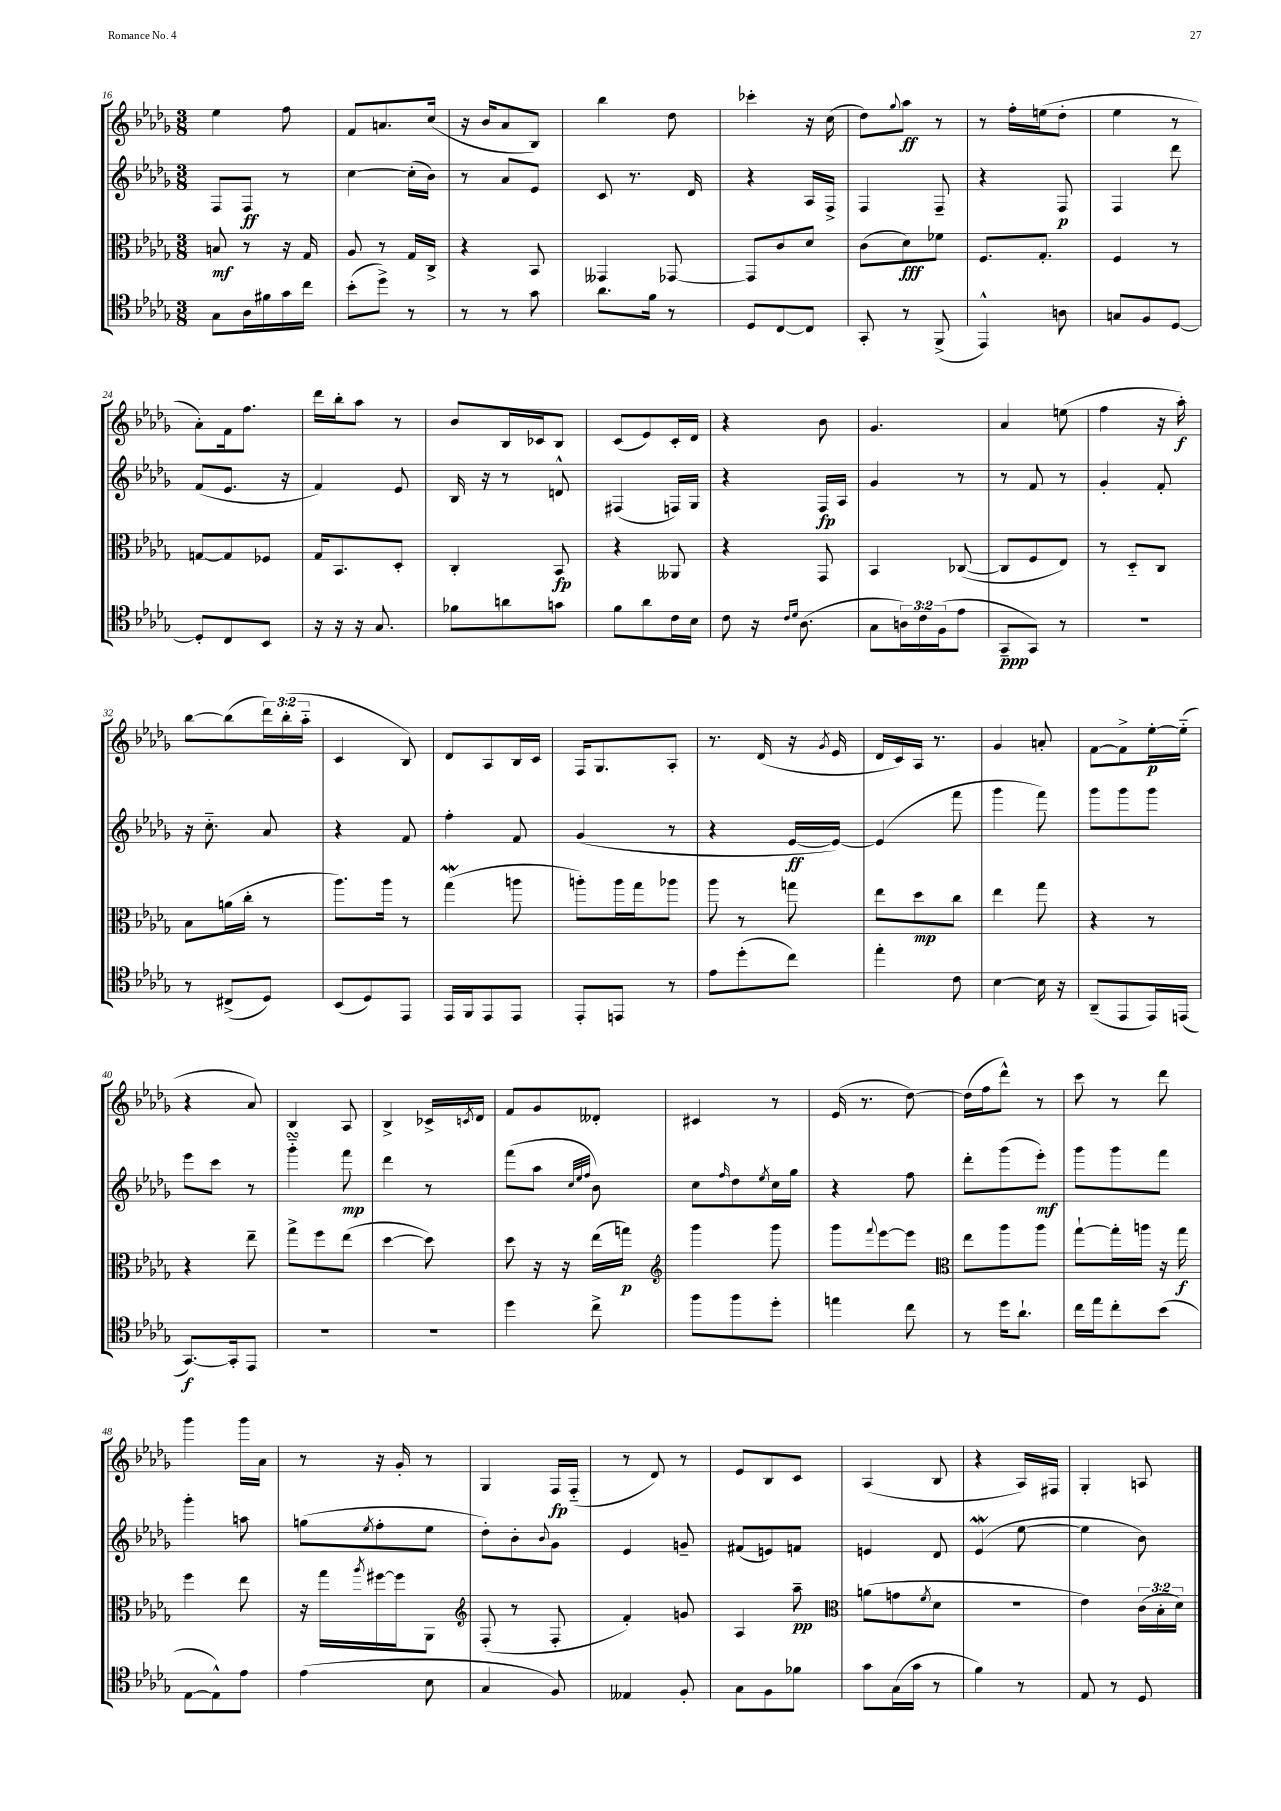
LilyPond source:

<<
\new StaffGroup <<
\new Staff = "s0" {
    \clef treble \key des \major \numericTimeSignature \time 3/8 \override Staff.TupletNumber.text = #tuplet-number::calc-fraction-text
    ees''4 f''8 |
    f'8 a'8. c''16( |
    r16 bes'16 aes'8 bes8) |
    bes''4 des''8 |
    ces'''4-. r16 c''16( |
    des''8) \appoggiatura { ges''8 } aes''8\ff r8 |
    r8 f''16-. e''16( des''8-. |
    ees''4 r8 |
    aes'8-.) f'16 f''8. |
    des'''16 bes''16-. aes''8 r8 |
    bes'8 bes16 ces'16 bes8 |
    c'8( ees'8) c'16-. des'16 |
    r4 bes'8 |
    ges'4. |
    aes'4 e''8( |
    f''4 r16 aes''16-.\f) |
    bes''8~ bes''8( \tuplet 3/2 { des'''16) bes''16-.( aes''16-_ } |
    c'4 bes8) |
    des'8 aes8 bes16 c'16 |
    f16 ges8. aes8-. |
    r8. des'16( r16 \acciaccatura { ges'8 } ees'16 |
    des'16 c'16) aes16 r8. |
    ges'4 a'8-. |
    f'8~ f'8-> ees''16~-.\p ees''16-_( |
    r4 aes'8) |
    bes4 aes8 |
    bes4-> ces'16-> \acciaccatura { c'8 } des'16 |
    f'8 ges'8 deses'8-. |
    cis'4 r8 |
    ees'16( r8. des''8~) |
    des''16( f''16 des'''8-^) r8 |
    c'''8 r8 des'''8 |
    ges'''4 ges'''16 aes'16 |
    r8 r16 ges'16-. r8 |
    ges4 f16\fp f16-_( |
    r8 des'8) r8 |
    ees'8 bes8 c'8 |
    aes4( bes8 |
    r4 aes16) fis16 |
    ges4-. a8 \bar "|." |
}
\new Staff = "s1" {
    \clef treble \key des \major \numericTimeSignature \time 3/8
    f8 f8\ff r8 |
    c''4~ c''16-.( bes'16) |
    r8 aes'8 ees'8 |
    c'8 r8. des'16 |
    r4 aes16 f16-> |
    f4 f8-- |
    r4 f8\p |
    f4 des'''8 |
    f'8( ees'8. r16 |
    f'4) ees'8 |
    bes16 r16 r8 d'8-^ |
    fis4( f16) ges16 |
    r4 f16\fp aes16 |
    ges'4 r8 |
    r8 f'8 r8 |
    ges'4-. f'8-. |
    r16 c''8.-_ aes'8 |
    r4 f'8 |
    f''4-. f'8 |
    ges'4( r8 |
    r4 ees'16~\ff ees'16~) |
    ees'4( f'''8 |
    ges'''4 f'''8) |
    ges'''8 ges'''8 ges'''8 |
    ees'''8 c'''8 r8 |
    ges'''4-_\turn f'''8\mp |
    des'''4 r8 |
    f'''8( aes''8 \grace { c''32 ees''32 f''32 } bes'8) |
    c''8 \grace { f''16 } des''8 \acciaccatura { ees''8 } c''16 ges''16 |
    r4 f''8 |
    des'''8-. ges'''8( ees'''8-.\mf) |
    ges'''8 ges'''8 f'''8 |
    ges'''4-. a''8 |
    g''8( \acciaccatura { ees''8 } f''8-. ees''8 |
    des''8-.) bes'8-. \appoggiatura { bes'8 } ges'8 |
    ees'4 g'8-- |
    fis'8( e'8) f'8 |
    e'4 des'8 |
    ees'4\mordent( ees''8~ |
    ees''4 bes'8) \bar "|." |
}
\new Staff = "s2" {
    \clef alto \key des \major \numericTimeSignature \time 3/8 \override Staff.TupletNumber.text = #tuplet-number::calc-fraction-text
    b8\mf r8 r16 ges16 |
    aes8 r8 ges16 c16-> |
    r4 bes,8 |
    geses,4 ges,8~ |
    ges,8 c'8 des'8 |
    c'8( des'8\fff) fes'8 |
    f8. ges8.-. |
    f4 r8 |
    g8~ g8 fes8 |
    ges16 bes,8. des8-. |
    c4-. bes,8\fp |
    r4 aeses,8 |
    r4 ges,8 |
    bes,4 ces8~( |
    ces8 f8 ees8) |
    r8 des8-_ c8 |
    bes8 a'16( c''16-. r8 |
    aes''8.) aes''16 r8 |
    ges''4\mordent( a''8 |
    a''8-.) a''16 ges''16 aes''8 |
    aes''8 r8 g''8 |
    ees''8 des''8\mp c''8 |
    ees''4 ges''8 |
    r4 r8 |
    r4 ees''8-- |
    ges''8-> f''8 ees''8( |
    des''4~ des''8) |
    des''8 r16 r16 ees''16( g''16\p) |
    \clef treble ges'''4 ges'''8 |
    ges'''8 \appoggiatura { f'''8 } ees'''8~ ees'''8 |
    \clef alto ees''8 aes''8 aes''8 |
    ges''8~-! ges''16-. a''16 r16 ges''16\f |
    f''4 ees''8 |
    r16 ges''16 \acciaccatura { aes''8 } fis''16~ fis''16 aes,8 |
    \clef treble f8-.( r8 f8-. |
    f'4-.) g'8 |
    aes4 aes''8--\pp |
    \clef alto a'8( g'8 \acciaccatura { f'8 } des'8 |
    R4. |
    ees'4) \tuplet 3/2 { c'16( bes16-. des'16) } \bar "|." |
}
\new Staff = "s3" {
    \clef tenor \key des \major \numericTimeSignature \time 3/8 \override Staff.TupletNumber.text = #tuplet-number::calc-fraction-text
    ges8 aes16 fis'16 ges'16 c''16 |
    bes'8-.( des''8->) r8 |
    r8 r8 ges'8 |
    aes'8. f'16 r8 |
    des8 c8~ c8 |
    ges,8-. r8 f,8->( |
    ees,4-^) a8 |
    g8 f8 des8~ |
    des8-. c8 bes,8 |
    r16 r16 r16 ges8. |
    fes'8 a'8 g'8 |
    f'8 aes'8 c'16 bes16 |
    c'8 r16 \grace { c'16 des'16 } aes8.( |
    ges8 \tuplet 3/2 { a16) c'16 f16( } ees'8 |
    ges,8--\ppp ges,8) r8 |
    R4. |
    r8 cis8->( des8) |
    bes,8( des8) ees,8 |
    ees,16 f,16 ees,8 ees,8 |
    ees,8-. e,8 r8 |
    ees'8 des''8-.( c''8) |
    ees''4-. c'8 |
    bes4~ bes16 r16 |
    aes,8--( ees,8 ees,16) e,16( |
    ges,8.~\f) ges,16-. ees,8 |
    R4. |
    R4. |
    des''4 c''8-> |
    f''8 f''8 des''8-. |
    e''4 c''8 |
    r8 des''16 aes'8.-! |
    c''16 ees''16 c''8-. bes'8( |
    ees8~ ees8-^) ees'8 |
    ees'4( bes8 |
    ges4 f8) |
    eeses4 f8-. |
    ges8 f8 fes'8 |
    ges'8 ges16( ges'16 r8 |
    f'4) r8 |
    ees8 r8 des8 \bar "|." |
}
>>
>>
\layout { \context { \Score currentBarNumber = #16 } }
